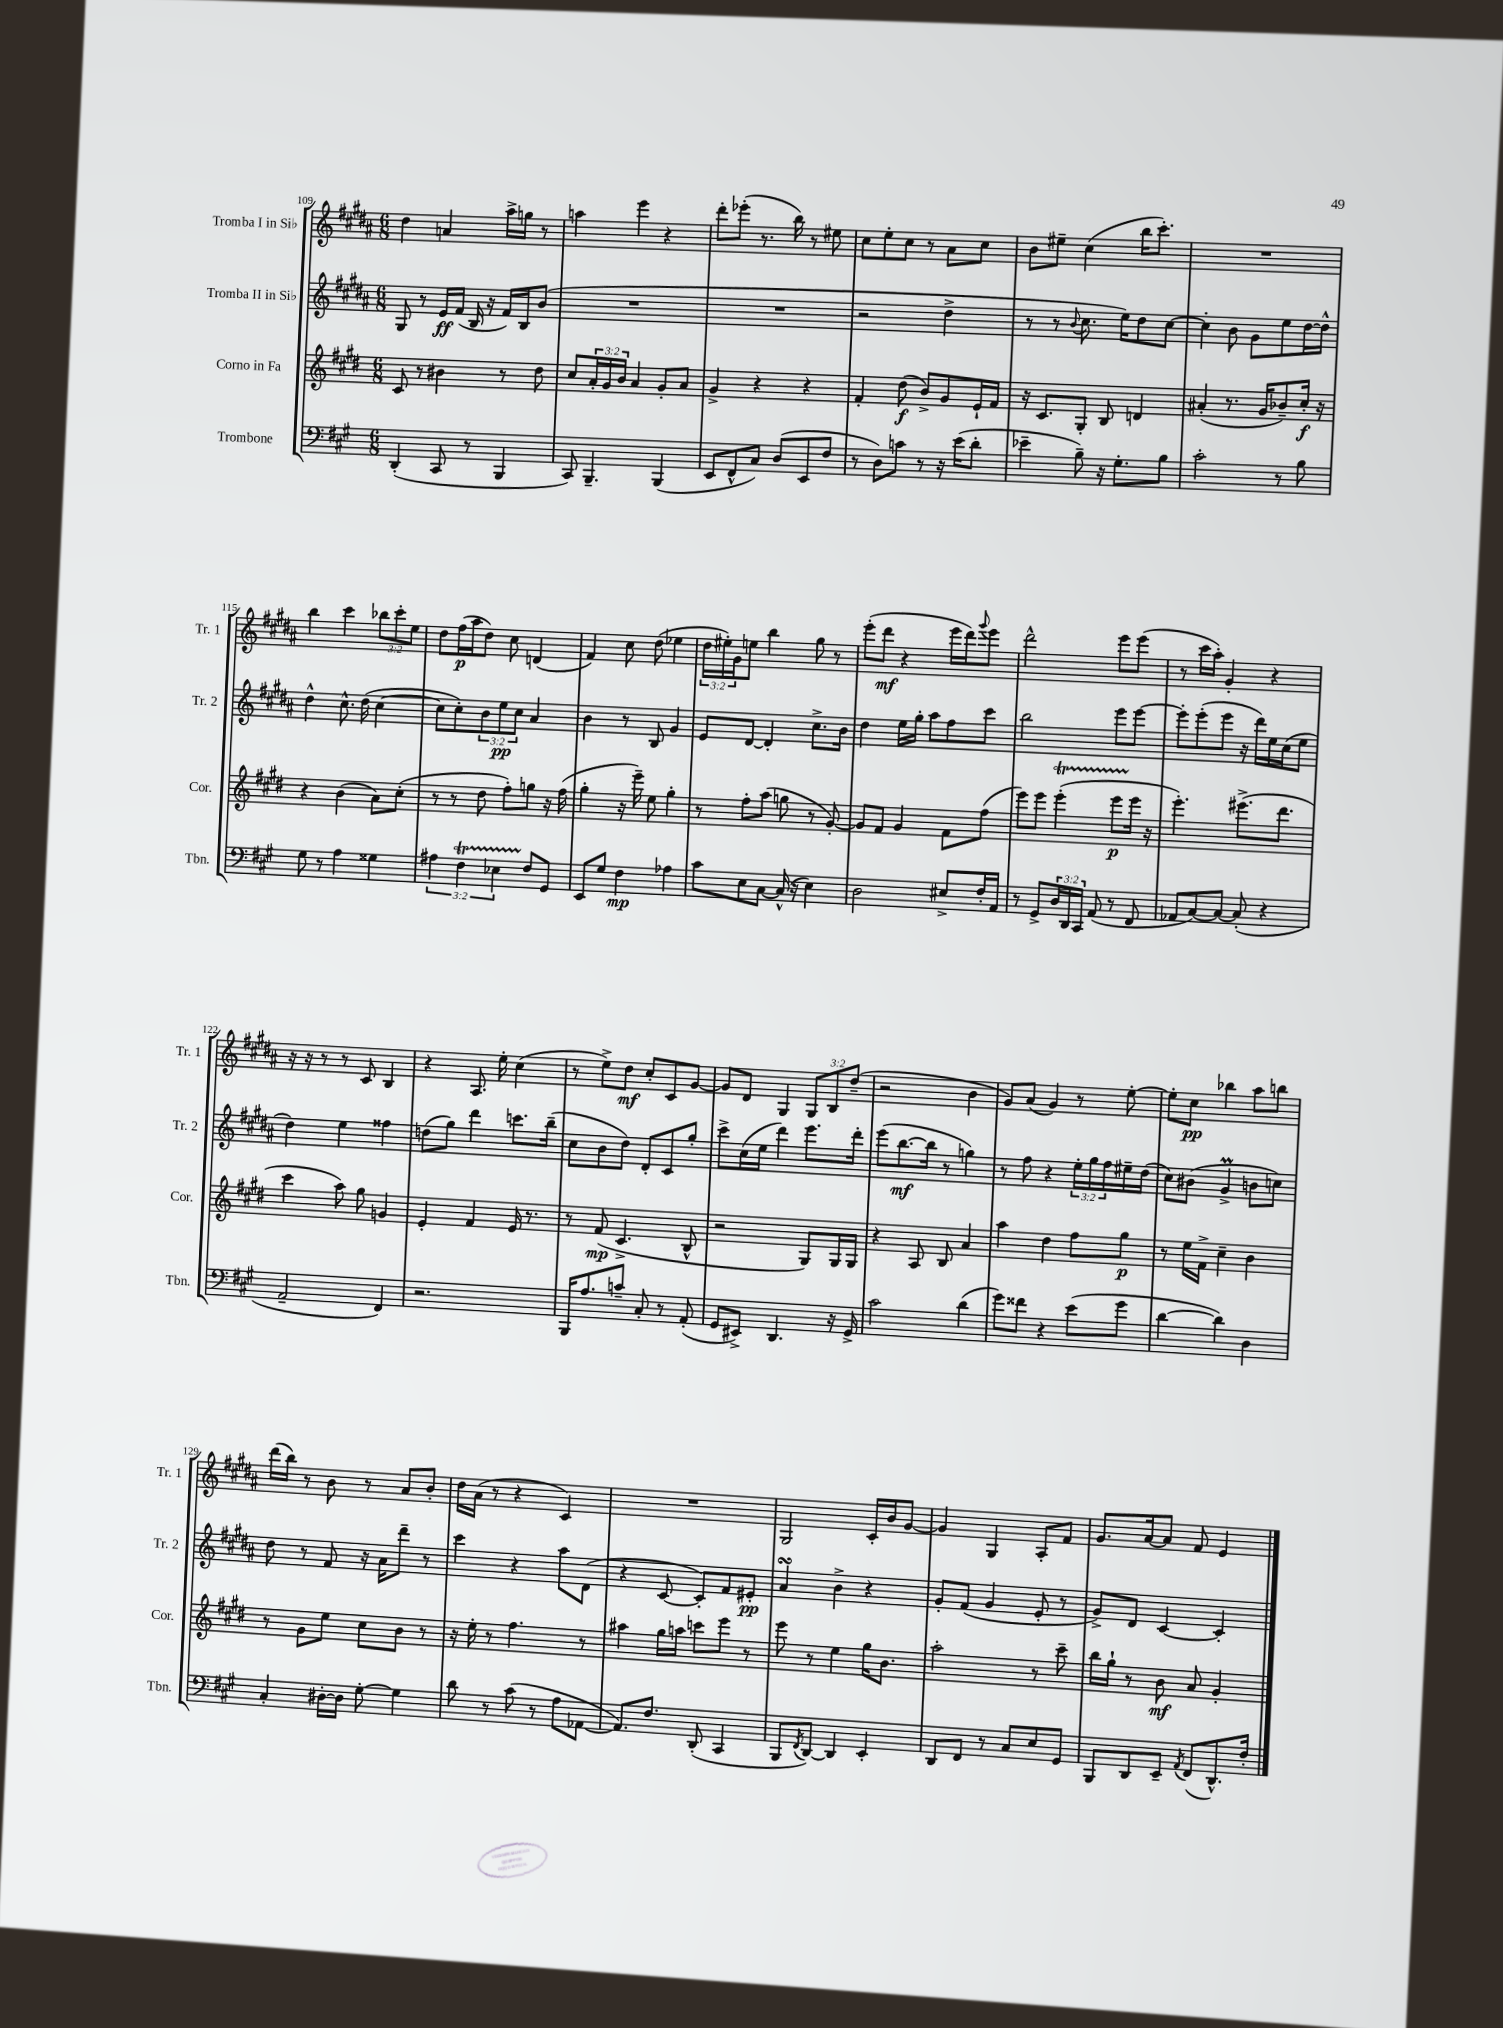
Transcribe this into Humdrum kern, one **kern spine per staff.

**kern	**kern	**kern	**kern
*staff4	*staff3	*staff2	*staff1
*clefF4	*clefG2	*clefG2	*clefG2
*k[f#c#g#]	*k[f#c#g#d#]	*k[f#c#g#d#a#]	*k[f#c#g#d#a#]
*M6/8	*M6/8	*M6/8	*M6/8
(4DD'	8c#	8G#	4dd#
.	8r	8r	.
8CC#	4b#	16e	4a
.	.	(16f#	.
8r	.	16B	.
.	.	16r	.
4BBB	8r	16f#)	16aa#^
.	.	16B	16gg
.	8dd#	(8b	8r
=	=	=	=
8CC#)	8cc#	2.r	4aa
4.BBB~	24a'	.	.
.	24g#	.	.
.	24b	.	.
.	4a	.	4eee
(4BBB	8g#'	.	4r
.	8a	.	.
=	=	=	=
8EE	4g#^	2.r	8ddd#'
8FF#^^	.	.	(8eee-'
8C#)	4r	.	8.r
(8D	.	.	.
.	.	.	16bb)
8EE	4r	.	8r
8F#	.	.	8ee#
=	=	=	=
8r	4f#'	2r	8cc#
8D)	.	.	8ee'
8c	(8dd#	.	8cc#
8r	8b^)	.	8r
16r	8g#	4dd#^	8a#
(16e	.	.	.
8d'	16e`	.	8cc#
.	16f#	.	.
=	=	=	=
4e-~	16r	8r	8b
.	8.c#	.	.
.	.	8r	8ee#~
.	.	8qqb	.
8B~)	8G#'	8.cc#	(4cc#
16r	8B	.	.
8.G#'	.	16ee)	.
.	4d	8dd#	16bb
.	.	.	8.ccc#')
8B	.	[8cc#	.
=	=	=	=
2c#'	(4a#'	4cc#']	2.r
.	8.r	8b	.
.	.	8g#	.
.	16g#	.	.
8r	8b-~)	8ee	.
8B	16cc#'	[16dd#	.
.	16r	16dd#^^]	.
=	=	=	=
8G#	4r	4dd#^^	4bb
8r	.	.	.
4A	(4b	8.cc#^^	4ccc#
.	.	(16dd#	.
4G##	8a)	[4cc#	12bb-
.	.	.	12ccc#'
.	(8cc#'	.	.
.	.	.	12ee
=	=	=	=
6A#	8r	8cc#]	8dd#
.	8r	8cc#')	(16ff#
6F#	.	.	.
.	.	.	16aa#
.	8dd#	12b	8dd#)
6E-	.	12ee	.
.	8ff#')	.	8cc#
.	.	12cc#	.
8F#	8gg	4a#	(4d
8GG#	16r	.	.
.	(16ff#	.	.
=	=	=	=
8EE	4gg#'	4b	4f#)
8G#	.	.	.
4F#	16r	8r	8cc#
.	16eee~)	.	.
.	8ee	8B	(8dd#
4A-	4gg#'	4g#	4ee-
=	=	=	=
8c#	8r	8e	24dd#
.	.	.	24ee#')
.	.	.	24g#
8E	8ff#'	[8d#	8ee
[8C#	(8aa	4d#']	4bb
(16C#^^]	8gg	.	.
16r	.	.	.
4E)	8r	8.cc#^	8gg#
.	[8g#')	.	8r
.	.	16b	.
=	=	=	=
2D	8g#]	4dd#	(8eee'
.	8f#	.	8ddd#
.	4g#	16ee	4r
.	.	16gg#'	.
.	.	8aa#	.
8E#^	8f#	8ff#	16eee
.	.	.	16ddd#)
.	.	.	8qqggg#
16F#'	(8ff#	8ccc#	8eee
16AA	.	.	.
=	=	=	=
8r	8eee)	2bb	2ddd#^^
8GG#^	8eee	.	.
24D	(4eee'	.	.
24DD	.	.	.
24CC#	.	.	.
(8AA	.	.	.
8r	8eee	8eee	8eee
8FF#	16eee	[8eee	(8eee
.	16r	.	.
=	=	=	=
8AA-	4.eee')	8eee']	8r
[8C#)	.	(8eee'	16ccc#
.	.	.	16aa#')
8C#_	.	8eee	4g#'
(8C#']	(8.eee#^	16r	.
.	.	16ddd#)	.
4r	.	16ee	4r
.	8.ddd#	(16cc#	.
.	.	8ee	.
=	=	=	=
2AA~	4ccc#	4dd#)	16r
.	.	.	16r
.	.	.	8r
.	8aa)	4ee	8r
.	8gg#	.	8c#
4FF#)	4g	4ff##	4B
=	=	=	=
2.r	4e'	(8dd	4r
.	.	8gg#)	.
.	4f#	4ddd#	8.A#
.	.	.	16ee'
.	16e	8.ccc	(4cc#
.	8.r	.	.
.	.	(16bb~	.
=	=	=	=
16BBB	8r	8cc#	8r
8.A	.	.	.
.	(8f#	8b	8ee^)
8c~	4.c#^	8dd#)	8dd#
8C#'	.	8d#'	8cc#'
8r	.	8c#	8c#
(8AA'	8B^^	8gg#'	[8g#
=	=	=	=
8GG#	2r	8ccc#^	8g#]
8EE#^)	.	(16cc#	8d#
.	.	16ee	.
4.DD	.	4ddd#)	4G#
.	8G#)	8.eee	12G#
.	.	.	12B
16r	16G#	.	.
.	.	.	(12dd#~
16GG#^	16G#	16ddd#'	.
=	=	=	=
2c#	4r	(8eee	2r
.	.	[8.bb	.
.	8A	.	.
.	.	16bb]	.
.	8B	8r	.
(4d	4a	4gg)	4b
=	=	=	=
8g#)	4aa	8r	8g#)
8f##	.	8ff#	(8a#
4r	4dd#	4r	4g#)
(8e	8ff#	24ee'	8r
.	.	24gg#	.
.	.	24ff#	.
8g#	8gg#	16ee#~	[8ee'
.	.	(16dd#	.
=	=	=	=
[4d	8r	8cc#)	8ee']
.	16ee	(8b#	8cc#
.	16f#^	.	.
4d])	4cc#~	4g#^	4bb-
4D	4b	8b	8aa#
.	.	8cc)	8bb
=	=	=	=
4C#'	8r	8dd#	(16ddd#
.	.	.	16bb)
.	8g#	8r	8r
[16D#'	8ee	8f#	8b
16D#]	.	.	.
[8G#'	8cc#	16r	8r
.	.	16a#	.
4G#]	8b	8ddd#~	8a#
.	8r	8r	8b'
=	=	=	=
8d	16r	4ccc#	16dd#
.	16ee'	.	(16a#
8r	8r	.	8r
(8c#	4.ff#	4r	4r
8r	.	.	.
8A	.	8aa#	4c#)
[8AA-	8r	(8d#	.
=	=	=	=
8.AA-])	4aa#	4r	2.r
8.F#	.	.	.
.	16gg#	[8c#	.
.	16aa	.	.
(8DD'	8ccc	8c#'])	.
4CC#	8eee	8f#	.
.	8r	8e#'	.
=	=	=	=
8BBB	8eee	4a#	2G#
8qFF#	.	.	.
[8DD)	8r	.	.
4DD]	4ee	4b^	.
4EE'	16gg#	4r	16c#'
.	8.b	.	16b
.	.	.	[8g#
=	=	=	=
8DD	2aa'	8g#'	4g#]
8FF#	.	(8f#	.
8r	.	4g#	4G#
8C#	.	.	.
8E	8r	8e'	8A#'
8GG#	8ccc#~	8r	8f#
=	=	=	=
8BBB	16bb	8g#^)	8.g#
.	16gg#`	.	.
8DD	8r	8d#	.
.	.	.	[16a#
8EE~	8b	[4c#	8a#]
8qAA	.	.	.
(8FF#	8a	.	8f#
8.DD^^)	4g#'	4c#']	4e
16F#'	.	.	.
==	==	==	==
*-	*-	*-	*-
